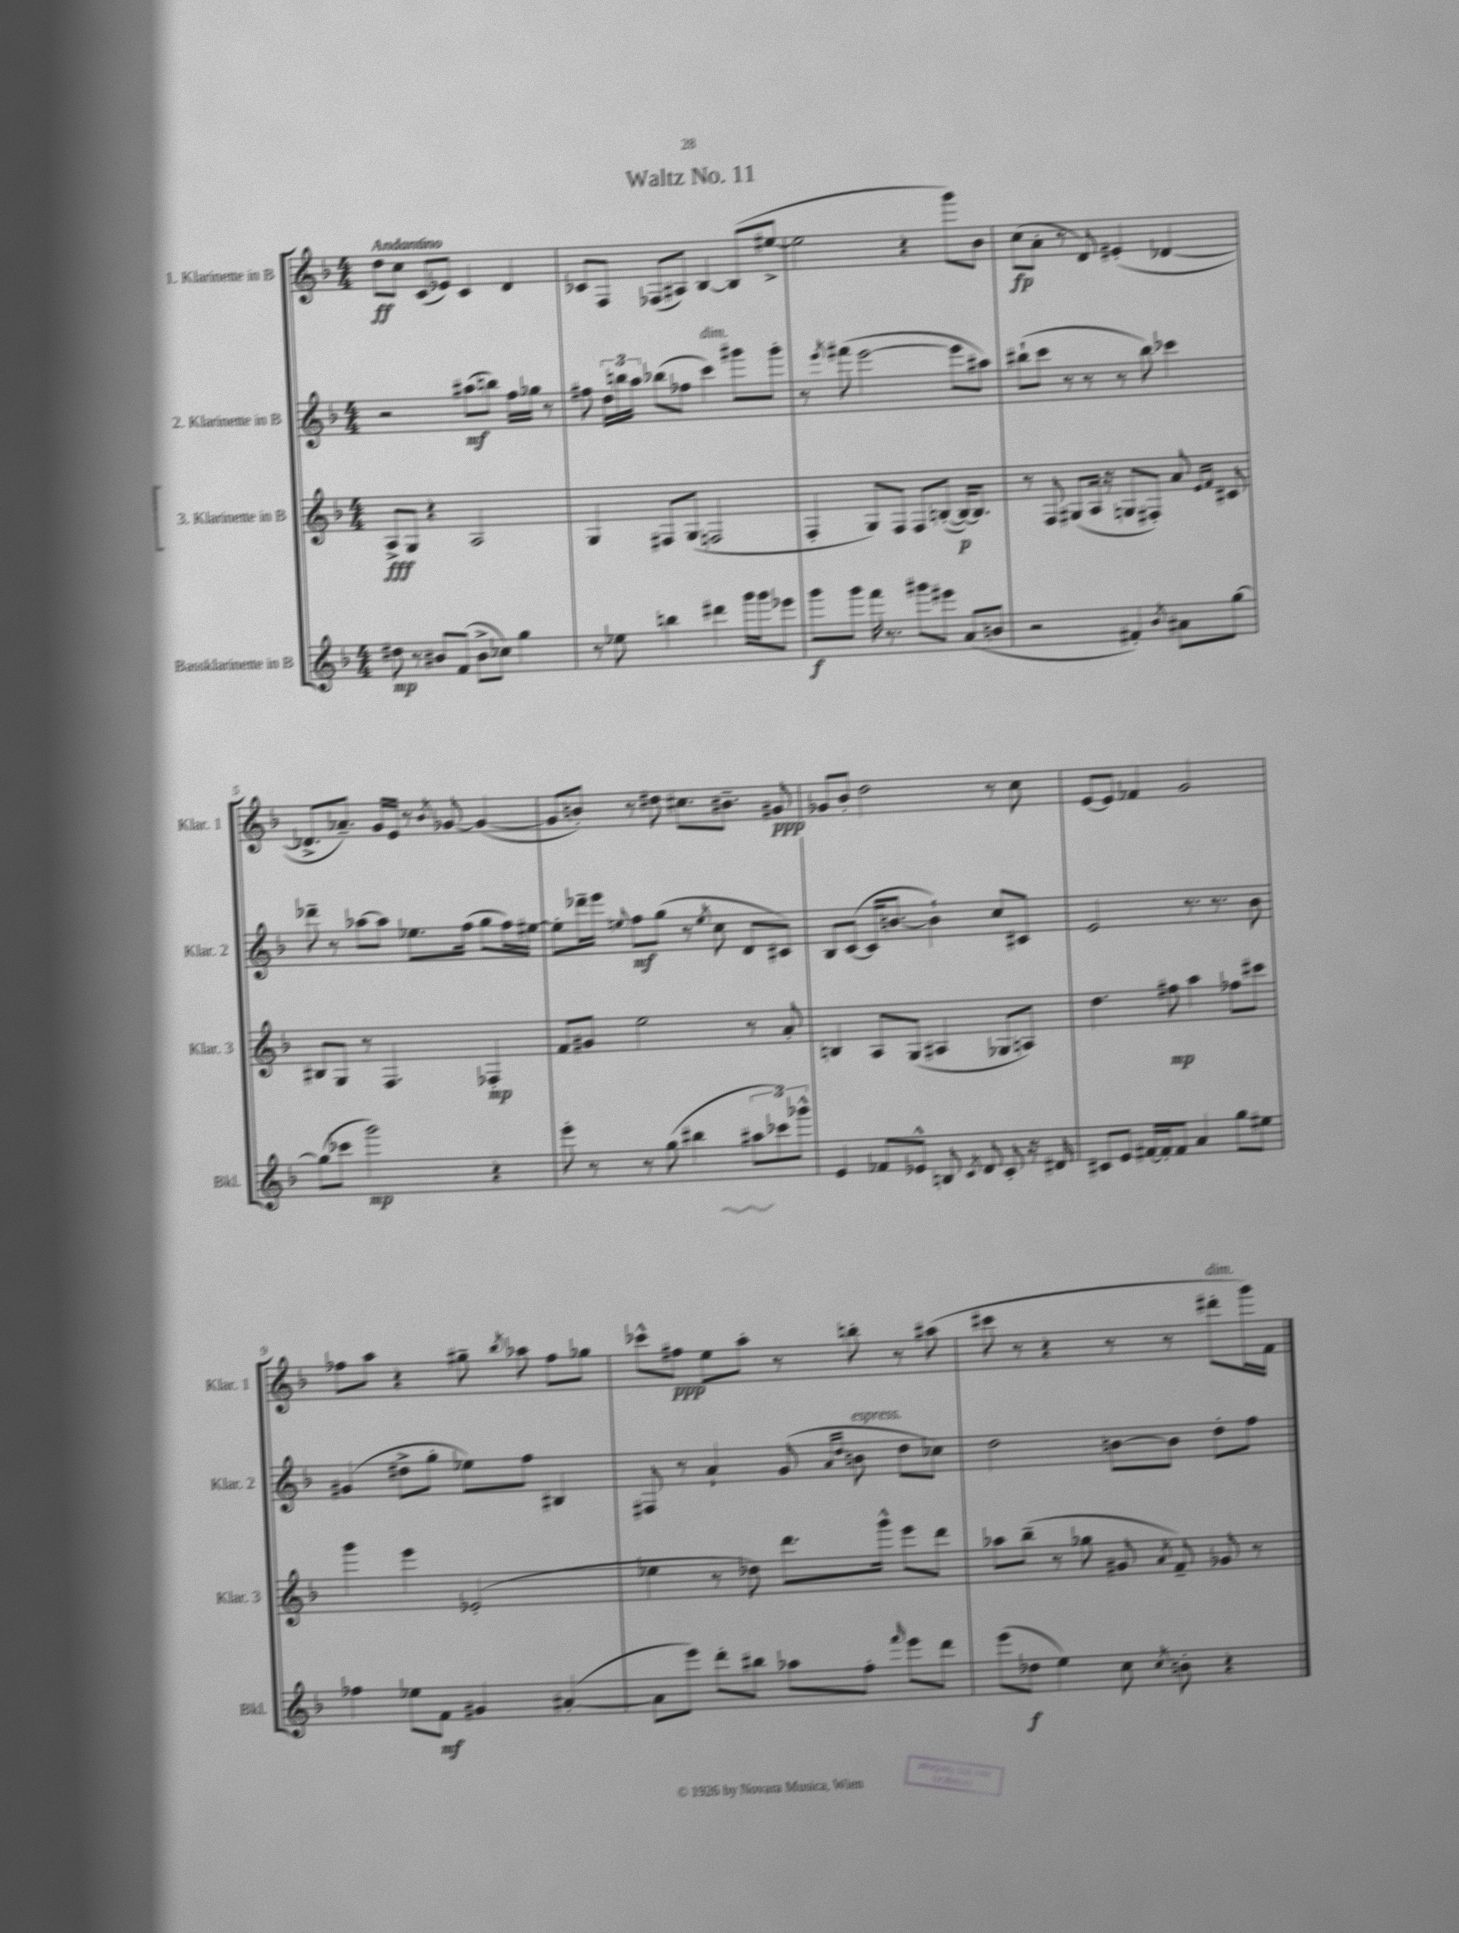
\header { title = "Waltz No. 11" }
<<
\new StaffGroup <<
\new Staff = "s0" \with { instrumentName = "1. Klarinette in B" shortInstrumentName = "Klar. 1" } {
    \clef treble \key f \major \numericTimeSignature \time 4/4 \tempo "Andantino"
    \autoBeamOff d''8[\ff c''8] c'8[( ees'8]) c'4 d'4 |
    ces'8[ f8] fes8[( ais8]) bes4~ bes8[( eis''8]~-> |
    eis''2 r4 g'''8[) bes'8] |
    c''8[\fp( a'8]-. r8 d'8) eis'4-.( des'4~ |
    des'8.[-> aes'8.]--) g'16[ e'16] r8 \acciaccatura { bes'8 } ges'8~ ges'4~( |
    ges'8[ b'8]-.) r8 dis''8 cis''8.[ bis'8.]-- gis'8\ppp |
    ges'8[ bes'8]-. d''2 r8 c''8 |
    e'8[~ e'8] fes'4 g'2 |
    fes''8[ a''8] r4 gis''8-- \acciaccatura { bes''8 } aes''8 fes''8[ ges''8] |
    ces'''8[-^ fis''8]\ppp e''8[ a''8]-. r8 b''8-. r8 ais''8( |
    cis'''8 r8 r4 r8 r8 dis'''8[-.^\markup { \italic "dim." } g'''16) f'16] \bar "|." |
}
\new Staff = "s1" \with { instrumentName = "2. Klarinette in B" shortInstrumentName = "Klar. 2" } {
    \clef treble \key f \major \numericTimeSignature \time 4/4
    \autoBeamOff r2 ais''8[\mf( b''8]) f''16[ ges''16] r8 |
    fis''8 \tuplet 3/2 { d''16[ b''16 a''16] } bes''8[( fes''8] c'''4^\markup { \italic "dim." }) gis'''8[ gis'''8]-. |
    r8 \acciaccatura { e'''8 } fis'''8( e'''2~ e'''8[ ais''8]) |
    bis''8[-!( c'''8] r8 r8 r8 bis''8) ces'''4 |
    des'''8-- r8 aes''8[~ aes''8] ees''8.[ f''16]( g''8[ f''16) eis''16]~ |
    eis''8[-. des'''16-- e'''16] \appoggiatura { e''8 } f''8[\mf g''8]( r8 \acciaccatura { e''8 } c''8 d'8[ cis'8]) |
    bes8[ c'8]~( c'16[ b'8.]~ b'4-!) c''8[ cis'8] |
    e'2 r8. r8. bes'8 |
    gis'4( dis''8[-> g''8]-. ees''8[) f''8] bis4 |
    fis8 r8 a'4-! g'8( \grace { a'16[ d''16] } b'8^\markup { \italic "espress." } d''8[ ces''8]) |
    d''2 b'8[~ b'8] d''8[-. f''8] \bar "|." |
}
\new Staff = "s2" \with { instrumentName = "3. Klarinette in B" shortInstrumentName = "Klar. 3" } {
    \clef treble \key f \major \numericTimeSignature \time 4/4
    \autoBeamOff a8[->\fff g8] r4 a2 |
    g4 fis8[ g8]( f2 |
    f4-. g8[) f8] f8[ b8]~-.( b16[~\p) b8.] |
    r8 f8 gis8[( a16] r16 g8[ fis8]-.) a'8 \grace { e'16[ f'16] } cis'8 |
    bis8[ g8] r8 f4. fes4-.\mp |
    f'8[ gis'8] e''2 r8 a'8-. |
    b4 a8[ g8]( ais4 ges8[ a8]) |
    d''4. fis''8\mp a''4 fes''8[ cis'''8] |
    g'''4 e'''4 ees'2-.( |
    ees''4 r8 des''8) d'''8.[ g'''16]-^ e'''8[ d'''8] |
    aes''8[ bes''8]--( r8 ges''8 gis'8 \acciaccatura { a'8 } f'8--) ges'8 r8 \bar "|." |
}
\new Staff = "s3" \with { instrumentName = "Bassklarinette in B" shortInstrumentName = "Bkl." } {
    \clef treble \key f \major \numericTimeSignature \time 4/4
    \autoBeamOff dis''8\mp r8 bis'8[ f'8]( bis'8[-> ces''8]) g''4 |
    r8 ees''8 b''4 dis'''4 g'''16[ g'''16 ees'''8] |
    g'''8[\f g'''8] f'''16 r8. gis'''8[ eis'''8] a'8[( b'8] |
    r2 fis'4-.) \acciaccatura { bes'8 } ais'8[ g''8]~ |
    g''8[( ces'''8] g'''2\mp) r4 |
    e'''8-. r8 r8 g''8( bis''4 \tuplet 3/2 { ais''8[ ces'''8) ges'''8]-^ } |
    e'4 fes'8[ ees'8]-^ b8 \acciaccatura { c'8 } d'8 c'8-. r16 dis'16 |
    cis'8[ e'8] fis'16[~ fis'16-. fis'8] a'4 g''8[ eis''8] |
    fes''4 ees''8[ f'8]\mf gis'4 ais'4~-.( |
    ais'8[ e'''8]) d'''8[-. bis''8] aes''8[ f''8]-. \grace { f'''16 } e'''8[ d'''8] |
    e'''8[( des''8]\f e''4) c''8 \acciaccatura { c''8 } b'8-. r4 \bar "|." |
}
>>
>>
